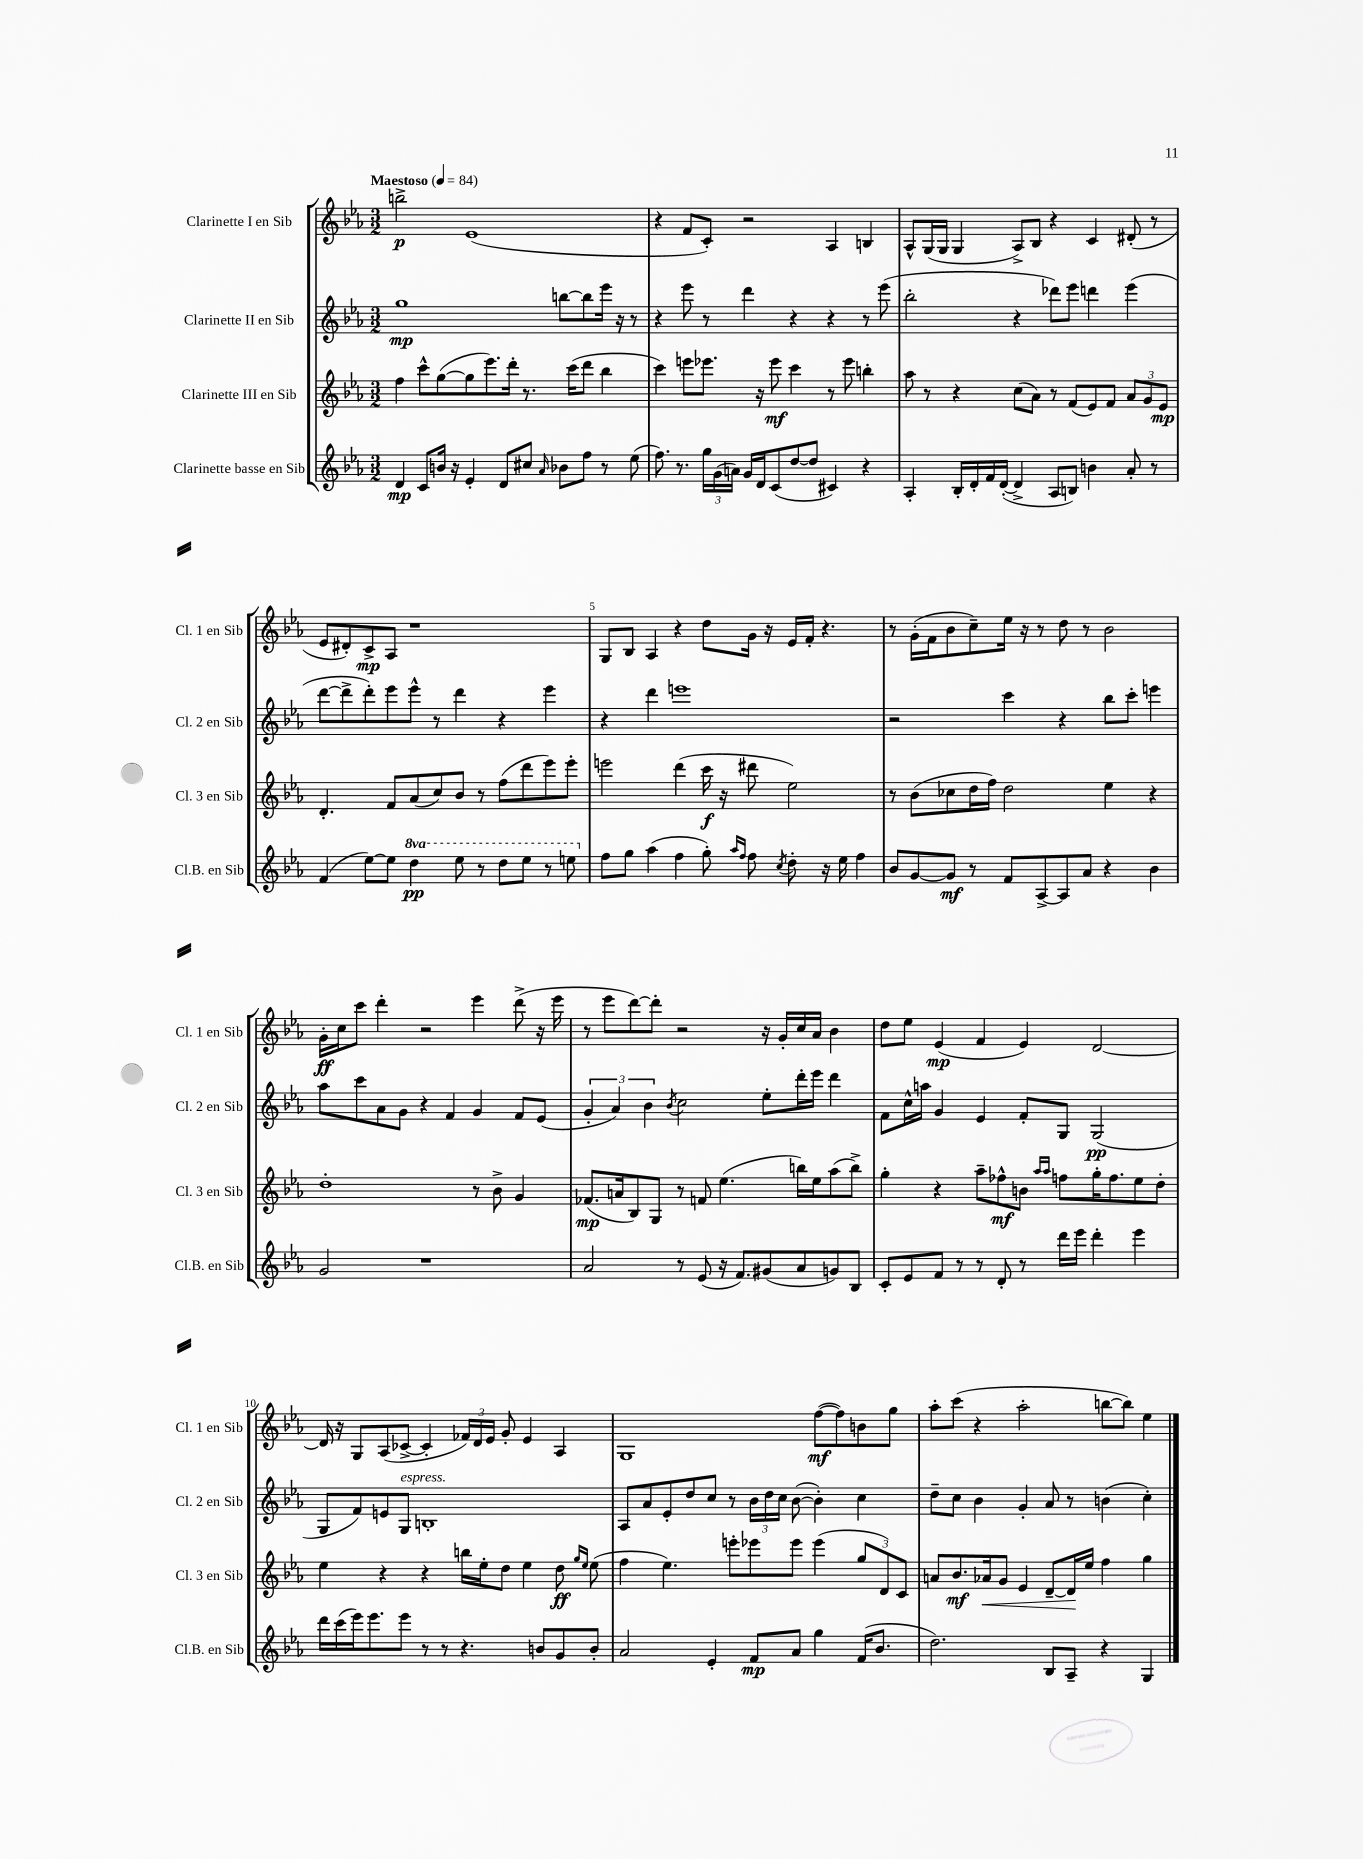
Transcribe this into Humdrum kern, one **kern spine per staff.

**kern	**kern	**kern	**kern
*staff4	*staff3	*staff2	*staff1
*clefG2	*clefG2	*clefG2	*clefG2
*k[b-e-a-]	*k[b-e-a-]	*k[b-e-a-]	*k[b-e-a-]
*M3/2	*M3/2	*M3/2	*M3/2
*MM84	*MM84	*MM84	*MM84
4d/	4ff\	1gg	2bb^\
8c/L	8ccc^^\L	.	.
16b/Jk	([8gg\	.	.
16r	.	.	.
4e-'/	8gg\]	.	(1e-
.	8.eee-\)	.	.
8d/L	.	.	.
.	16ddd'\Jk	.	.
8cc#/J	8.r	.	.
16qqa-/	.	.	.
8b-\L	.	[8bb\L	.
.	(16ccc\LK	.	.
8ff\J	8ddd\J	8bb\]	.
8r	4bb-\	16eee-\Jk	.
.	.	16r	.
(8ee-\	.	8r	.
=	=	=	=
8.ff\)	4ccc\)	4r	4r
8.r	.	.	.
.	8eee\L	8eee-\	8f/L
24gg\LL	8.eee-\J	8r	8c'/J)
(24g\	.	.	.
24a\JJ)	.	.	.
16g/LL	.	4ddd\	2r
16d/J	16r	.	.
(8c/	8eee-\	.	.
[8dd/	4ccc\	4r	.
8dd/]J	.	.	.
4c#/)	8r	4r	4A-/
.	8eee-\	.	.
4r	4bb'\	8r	4B/
.	.	(8eee-\	.
=	=	=	=
4A-'/	8aa-\	2bb-'\	8A-^^/L
.	8r	.	(16G/L
.	.	.	16G/JJ
16B-'/LL	4r	.	4G/
16d'/	.	.	.
16f/	.	.	.
([16d'/JJ	.	.	.
4d^/]	(8cc\L	4r	8A-^/L)
.	8a-\J)	.	8B-/J
8A-/L	8r	8ddd-\L)	4r
8B/J)	(8f/L	8eee-\J	.
4b\	8e-/)	4ddd\	4c/
.	8f/J	.	.
8a-'/	12a-/L	(4eee-\	(8d#'/
.	12g/	.	.
8r	.	.	8r
.	12e-/J	.	.
=	=	=	=
(4f/	4.d'/	[8ddd\L	8e-/L
.	.	8ddd^\]	8d#'/)
[8ee-\L)	.	8ddd'\)	8c^/
8ee-\]J	8f/L	8eee-\	8A-/J
4ddd\	(8a-/	8eee-^^\J	1r
.	8cc/)	8r	.
8eee-\	8b-/J	4ddd\	.
8r	8r	.	.
8ddd\L	(8ff\L	4r	.
8eee-\J	8ddd\	.	.
8r	8eee-\)	4eee-\	.
8eee\	8eee-'\J	.	.
=	=	=	=
8ff\L	2eee\	4r	8G/L
8gg\J	.	.	8B-/J
(4aa-\	.	4ddd\	4A-/
4ff\	(4ddd\	1eee	4r
8gg'\)	16ccc\	.	8dd\L
.	16r	.	.
16qqaa-/LL	.	.	.
16qqff/JJ	.	.	.
8ff\	8ddd#\	.	16g\Jk
.	.	.	16r
8qcc/	.	.	.
8dd'\	2ee-\)	.	16e-/LL
.	.	.	16f'/JJ
16r	.	.	4.r
16ee-\	.	.	.
4ff\	.	.	.
=	=	=	=
8b-/L	8r	2r	8r
[8g/	(8b-\L	.	(16g'\LL
.	.	.	16f\J
8g/]J	8cc-\	.	8b-\
8r	16dd\L	.	8cc~\)
.	16ff\JJ)	.	.
8f/L	2dd\	4ccc\	16ee-\Jk
.	.	.	16r
[8A-^/	.	.	8r
8A-/]	.	4r	8dd\
8a-/J	.	.	8r
4r	4ee-\	8bb-\L	2b-\
.	.	8ccc'\J	.
4b-\	4r	4eee\	.
=	=	=	=
2g/	1dd'	8aa-\L	16g'\LL
.	.	.	16cc\J
.	.	8ccc\	8ccc\J
.	.	8a-\	4ddd'\
.	.	8g\J	.
1r	.	4r	2r
.	.	4f/	.
.	8r	4g/	4eee-\
.	8b-^\	.	.
.	4g/	8f/L	(8ddd^\
.	.	(8e-/J	16r
.	.	.	16eee-\
=	=	=	=
2a-/	(8.f-/L	6g'/	8r
.	.	.	8eee-\L
.	.	6a-/)	.
.	16a/k	.	.
.	8B-/)	.	[8ddd\)
.	.	6b-\	.
.	8G/J	.	8ddd'\]J
.	.	8qb-/	.
8r	8r	2cc\	2r
(8e-/	8f/	.	.
16r	(4.ee-\	.	.
8.f/L)	.	.	.
(8g#/	.	8ee-'\L	16r
.	.	.	16g'/LL
8a-/	16bb\LL)	16ddd'\L	16cc/
.	16ee-\J	16eee-\JJ	16a-/JJ
8g/)	(8aa-\	4ddd\	4b-\
8B-/J	8bb^\J)	.	.
=	=	=	=
8c'/L	4gg'\	8f\L	8dd\L
8e-/	.	16cc^^\L	8ee-\J
.	.	16aa\JJ	.
8f/J	4r	4g/	(4e-/
8r	.	.	.
8r	8aa-~\L	4e-/	4f/
8d'/	8ff-^^\	.	.
8r	8b\J	8f'/L	4e-/)
.	16qqaa-/LL	.	.
.	16qqaa-/JJ	.	.
16ddd\LL	8ff\L	8G/J	.
16eee-\JJ	.	.	.
4ddd'\	16gg'\K	(2G/	[2d/
.	8.ff\	.	.
4eee-\	8ee-\	.	.
.	8dd'\J	.	.
=	=	=	=
16ddd\LL	4ee-\	8G/L	16d/]
(16ccc\	.	.	16r
16eee-\J)	.	8f/)	8G/L
8.eee-\	.	.	.
.	4r	8e/	(8A-/
8eee-\J	.	8G/J	[8c-^/J
8r	4r	1B'	4c-'/]
8r	.	.	.
4.r	16bb\LL	.	24f-/LL)
.	.	.	24d/
.	16ee-'\J	.	.
.	.	.	24e-/JJ
.	8dd\J	.	8g'/
.	4ee-\	.	4e-/
8b/L	.	.	.
8g/	8dd\	.	4A-/
.	16qqgg/LL	.	.
.	16qqee-/JJ	.	.
8b'/J	(8ee-\	.	.
=	=	=	=
2a-/	4ff\	8A-/L	1G
.	.	8a-/	.
.	4.ee-\)	8e-'/	.
.	.	8dd/	.
4e-'/	.	8cc/J	.
.	8eee'\L	8r	.
8f/L	8eee-\	24b-\LL	.
.	.	24dd\	.
.	.	24cc\JJ	.
8a-/J	8eee-\J	([8b-\	.
4gg\	(4eee-\	4b-'\])	([8ff\L
.	.	.	8ff\])
(16f/LK	12gg/L	4cc\	8b\
8.b-/J	.	.	.
.	12d/)	.	.
.	.	.	8gg\J
.	12c/J	.	.
=	=	=	=
2.dd\)	8a/L	8dd~\L	8aa-'\L
.	8.b-/	8cc\J	(8ccc\J
.	.	4b-\	4r
.	16a-/k	.	.
.	8g/J	.	.
.	4e-/	4g'/	2aa-'\
8B-/L	[8d~/L	8a-/	.
8A-~/J	16d/]L	8r	.
.	16ee-/JJ	.	.
4r	4ff\	(4b\	[8bb\L
.	.	.	8bb\]J)
4G/	4gg\	4cc'\)	4ee-\
==	==	==	==
*-	*-	*-	*-
